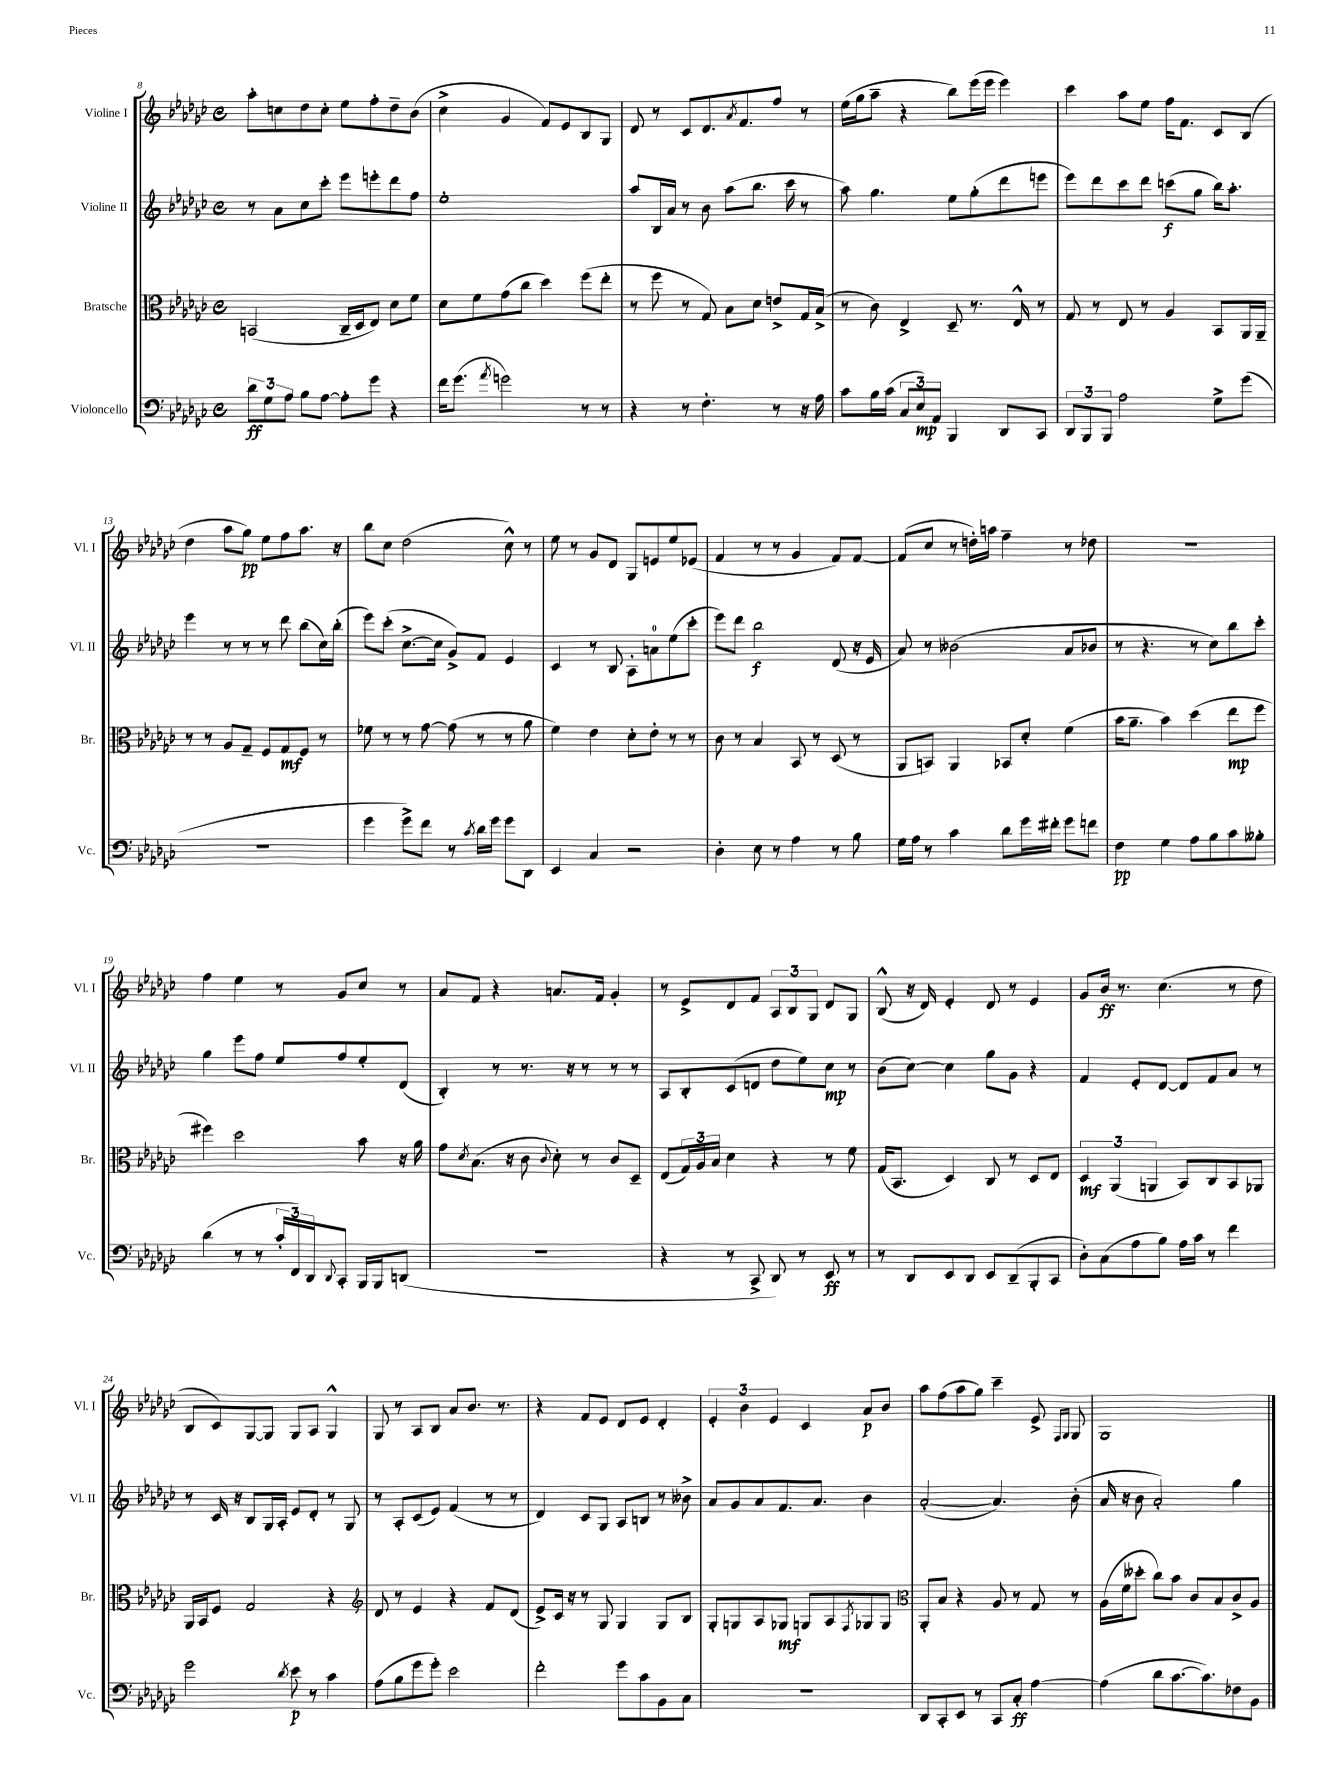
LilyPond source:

<<
\new StaffGroup <<
\new Staff = "s0" \with { instrumentName = "Violine I" shortInstrumentName = "Vl. I" } {
    \clef treble \key ges \major \defaultTimeSignature \time 4/4
    aes''8-. c''8 des''8 c''8-. ees''8 f''8-. des''8-- bes'8( |
    ces''4-> ges'4 f'8) ees'8 bes8 ges8 |
    des'8 r8 ces'8 des'8. \acciaccatura { aes'8 } f'8. f''8 r8 |
    ees''16( ges''16 aes''8-- r4 bes''8) ees'''16( ees'''16 ees'''4) |
    ces'''4 aes''8 ees''8 f''16 f'8. ces'8 bes8( |
    des''4 aes''8 ges''8\pp) ees''8 f''8 aes''8. r16 |
    bes''8 ces''8 des''2( ces''8-^) r8 |
    ees''8 r8 ges'8 des'8 ges8 e'8 ees''8 ees'8( |
    f'4 r8 r8 ges'4 f'8) f'8~ |
    f'8( ces''8 r8 d''16-.) a''16 f''4-- r8 des''8 |
    R1 |
    f''4 ees''4 r8 ges'8 ces''8 r8 |
    aes'8 f'8 r4 a'8. f'16 ges'4-. |
    r8 ees'8-> des'8 f'8 \tuplet 3/2 { aes8 bes8 ges8 } des'8 ges8 |
    bes8-^( r16 des'16) ees'4-. des'8 r8 ees'4 |
    ges'8 bes'16\ff r8. ces''4.( r8 des''8 |
    bes8 ces'8) ges8~ ges8 ges8 aes8 ges4-^ |
    ges8 r8 aes8 bes8 aes'8 bes'8. r8. |
    r4 f'8 ees'8 des'8 ees'8 des'4-. |
    \tuplet 3/2 { ees'4-. bes'4 ees'4 } ces'4 aes'8\p bes'8 |
    aes''8 f''8( aes''8 ges''8) ces'''4-- ees'8-> \grace { f16 ges16 } ges8 |
    ges1 \bar "|." |
}
\new Staff = "s1" \with { instrumentName = "Violine II" shortInstrumentName = "Vl. II" } {
    \clef treble \key ges \major \defaultTimeSignature \time 4/4
    r8 aes'8 ces''8 ces'''8-. ees'''8 e'''8-. des'''8 f''8 |
    ees''1-. |
    aes''8 bes16 aes'16 r8 bes'8 aes''8( bes''8. ces'''16 r8 |
    aes''8) ges''4. ees''8 ges''8-.( des'''8 e'''8 |
    ees'''8) des'''8 ces'''8 des'''8 c'''8\f( ges''8 bes''16) aes''8.-. |
    ees'''4 r8 r8 r8 des'''8 bes''8( ces''16) bes''16-.( |
    ees'''8) ces'''8-.( ces''8.~-> ces''16 ges'8->) f'8 ees'4 |
    ces'4 r8 bes8 aes8-. a'8-0 ees''8( ces'''8-. |
    ees'''8) des'''8 bes''2\f des'8( r16 ees'16 |
    aes'8) r8 beses'2( aes'8 bes'8 |
    r8 r4. r8 ces''8) bes''8 ces'''8-. |
    ges''4 ees'''8 f''8 ees''8 f''8 ees''8-. des'8( |
    bes4-.) r8 r8. r16 r8 r8 r8 |
    aes8 bes8-. ces'8( d'8 des''8 ees''8) ces''8\mp r8 |
    bes'8( ces''8~) ces''4 ges''8 ges'8 r4 |
    f'4 ees'8-. des'8~ des'8 f'8 aes'8 r8 |
    r8 ces'16 r16 bes8 ges16 aes16-. ees'8 des'8-. r8 ges8 |
    r8 aes8-. ces'8( ees'8) f'4( r8 r8 |
    des'4) ces'8 ges8 aes8 b8 r8 beses'8-> |
    aes'8 ges'8 aes'8 f'8. aes'8. bes'4 |
    aes'2~-.( aes'4.) bes'8-.( |
    aes'16 r16 bes'8 aes'2-.) ges''4 \bar "|." |
}
\new Staff = "s2" \with { instrumentName = "Bratsche" shortInstrumentName = "Br." } {
    \clef alto \key ges \major \defaultTimeSignature \time 4/4
    b,2( ces16-- des16 ees8) des'8 f'8 |
    des'8 f'8 ges'8( ces''8 des''4) f''8( ees''8-. |
    r8 f''8 r8 ges8) bes8 des'8 e'8-> ges16 bes16->( |
    r8 ces'8) ees4-> des8-- r8. ees16-^ r8 |
    ges8 r8 ees8 r8 aes4 bes,8 aes,16 aes,16-- |
    r8 r8 aes8 ges8-- f8 ges8\mf f8 r8 |
    fes'8 r8 r8 ges'8~ ges'8( r8 r8 aes'8 |
    f'4) ees'4 des'8-. ees'8-. r8 r8 |
    ces'8 r8 bes4 bes,8 r8 des8( r8 |
    aes,8 b,8) aes,4 bes,8 des'8-. f'4( |
    bes'16 aes'8.-- bes'4) des''4( ees''8\mp f''8 |
    fis''4) des''2 bes'8 r16 aes'16 |
    ges'8 \acciaccatura { des'8 } bes8.( r16 ces'8 \appoggiatura { ces'8 } des'8-.) r8 ces'8 des8-- |
    ees8( \tuplet 3/2 { ges16) aes16 bes16 } des'4 r4 r8 f'8 |
    ges16( bes,8. des4) ces8 r8 des8 ees8 |
    \tuplet 3/2 { des4\mf aes,4( a,4 } bes,8) ces8 bes,8 aes,8 |
    aes,16 bes,16 f8 ges2 r4 |
    \clef treble des'8 r8 ees'4 r4 f'8 des'8( |
    ees'8->) ces'16 r16 r8 ges8 ges4 ges8 bes8 |
    ges8-. g8 aes8 ges8\mf g8 aes8 \acciaccatura { f8 } ges8 ges8 |
    \clef alto aes,8-. bes8 r4 aes8 r8 ges8 r8 |
    aes16( f'16 deses''8-. ces''8) bes'8 ces'8 bes8 ces'8-> aes8 \bar "|." |
}
\new Staff = "s3" \with { instrumentName = "Violoncello" shortInstrumentName = "Vc." } {
    \clef bass \key ges \major \defaultTimeSignature \time 4/4
    \tuplet 3/2 { des'8\ff ges8 aes8 } bes8 aes8~ aes8-. ges'8 r4 |
    f'16 ges'8.( \acciaccatura { aes'8 } g'2) r8 r8 |
    r4 r8 f4.-. r8 r16 aes16 |
    ces'8 bes16 ces'16( \tuplet 3/2 { ces8 ees8\mp) aes,8 } bes,,4 des,8 ces,8 |
    \tuplet 3/2 { des,8 bes,,8 bes,,8 } aes2 ges8-> ges'8( |
    R1 |
    ges'4 ges'8->) f'8 r8 \acciaccatura { ces'8 } des'16 ges'16 ges'8 des,8 |
    ees,4 ces4 r2 |
    des4-. ees8 r8 aes4 r8 bes8 |
    ges16 aes16 r8 ces'4 des'8 ges'16 fis'16-. ges'8 f'8 |
    f4\pp ges4 aes8 bes8 ces'8 beses8-. |
    des'4( r8 r8 \tuplet 3/2 { ces'16-. f,16) des,16 } \appoggiatura { des,8 } ces,8-. bes,,16 bes,,16 d,8( |
    r1 |
    r4 r8 ces,8-> des,8) r8 ees,8\ff r8 |
    r8 des,8 ees,8 des,8 ees,8 des,8--( bes,,8-. ces,8 |
    des8-.) ces8( aes8 bes8) aes16 ces'16 r8 f'4 |
    ges'2 \acciaccatura { des'8 } ees'8\p r8 ces'4 |
    aes8( bes8 ges'8 ges'8-.) ees'2 |
    f'2-. ges'8 ces'8 bes,8 ces8 |
    R1 |
    des,8 ces,8-. ees,8 r8 ces,8 ces8-.\ff aes4~ |
    aes4( des'8 ces'8.~ ces'8.) fes8 bes,8 \bar "|." |
}
>>
>>
\layout { \context { \Score currentBarNumber = #8 } }
